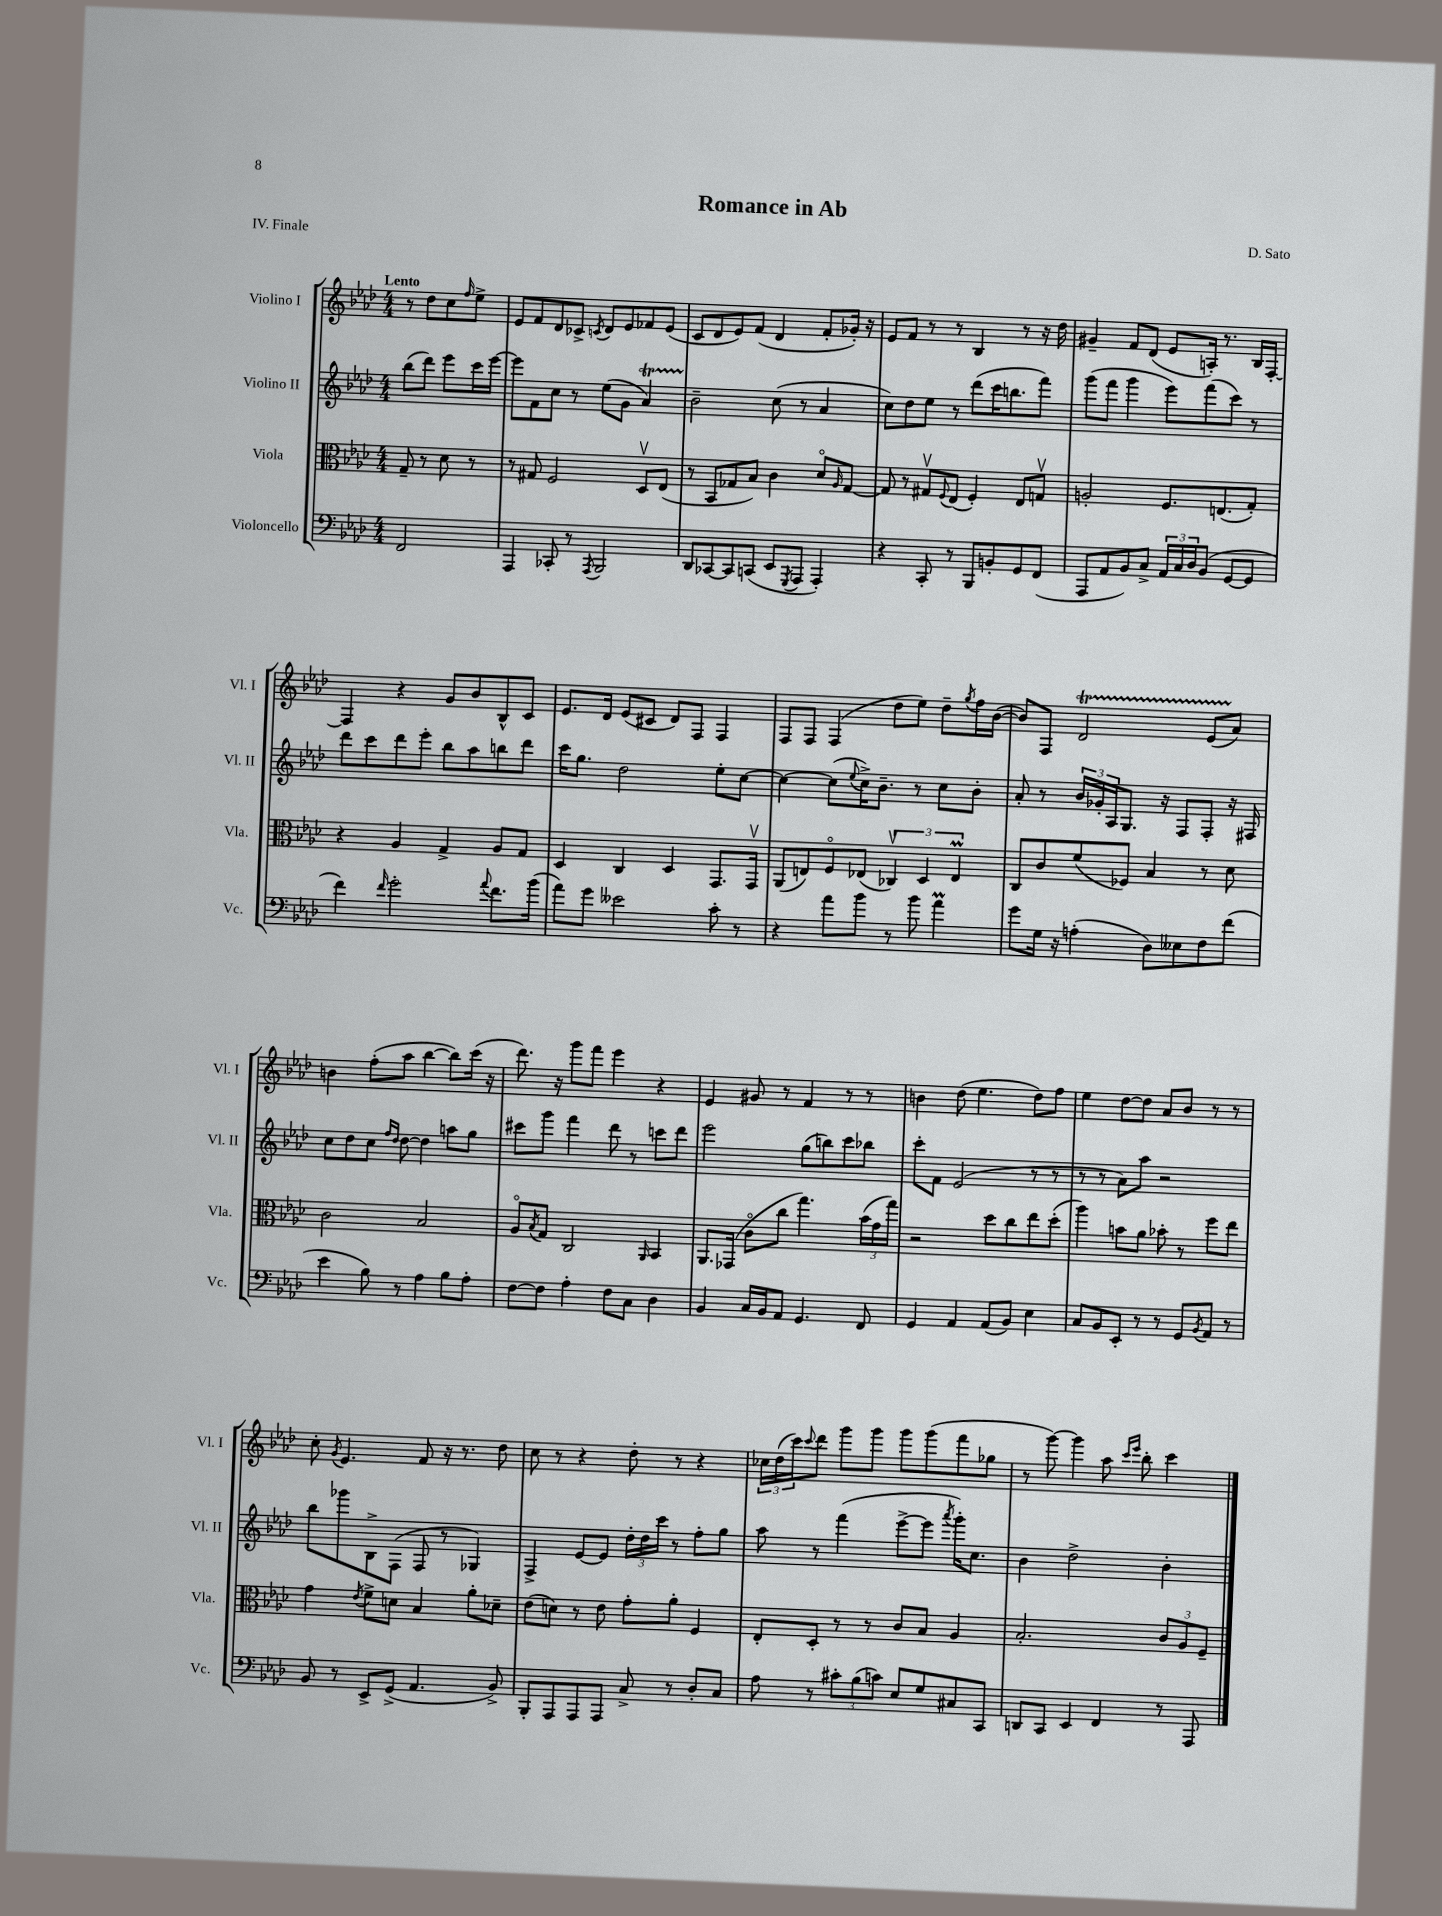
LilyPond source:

\header { title = "Romance in Ab" composer = "D. Sato" piece = "IV. Finale" }
<<
\new StaffGroup <<
\new Staff = "s0" \with { instrumentName = "Violino I" shortInstrumentName = "Vl. I" } {
    \clef treble \key aes \major \numericTimeSignature \time 4/4 \partial 2 \tempo "Lento"
    r8 des''8 c''8 \grace { f''16 } ees''8-> |
    ees'8 f'8 des'8 ces'8-> \acciaccatura { c'8 } des'8 ees'8 fes'8 ees'8( |
    c'8 des'8 ees'8) f'8( des'4 f'8-. ges'16-.) r16 |
    ees'8 f'8 r8 r8 bes4 r8 r16 des''16 |
    gis'4-- f'8 des'8( ees'8 a16-.) r8. bes16 f16~-. |
    f4 r4 g'8 bes'8 bes8-^ c'8 |
    ees'8. des'16 ees'8( cis'8 des'8) f8 f4 |
    f8 f8 f4( des''8 ees''8) des''8-- \acciaccatura { g''8 } f''16 bes'16~( |
    bes'8) f8 des'2\startTrillSpan ees'8( aes'8\stopTrillSpan) |
    b'4 f''8-.( aes''8 bes''4~ bes''8) c'''16( r16 |
    des'''8.) r16 g'''8 f'''8 ees'''4 r4 |
    ees'4 gis'8 r8 f'4 r8 r8 |
    b'4 des''8( ees''4. des''8) f''8 |
    ees''4 des''8~ des''8 aes'8 bes'8 r8 r8 |
    c''8-. \acciaccatura { g'8 } ees'4. f'8 r16 r8. des''8 |
    c''8 r8 r4 des''8-. r8 r4 |
    \tuplet 3/2 { ces''16 des''16( c'''16) } \appoggiatura { c'''8 } des'''8 g'''8 g'''8 g'''8 g'''8( f'''8 ges''8 |
    r8 g'''8~) g'''4 aes''8 \grace { c'''16 ees'''16 } bes''8-. c'''4 \bar "|." |
}
\new Staff = "s1" \with { instrumentName = "Violino II" shortInstrumentName = "Vl. II" } {
    \clef treble \key aes \major \numericTimeSignature \time 4/4 \partial 2
    bes''8( des'''8) ees'''8 c'''16 ees'''16~ |
    ees'''8 f'8 c''8 r8 ees''8( g'8 aes'4\startTrillSpan) |
    bes'2--\stopTrillSpan c''8( r8 aes'4 |
    c''8) des''8 ees''8 r8 des'''8( c'''16 b''8. f'''8) |
    g'''8( f'''8 g'''4 ees'''8) f'''8( c'''8) r8 |
    des'''8 c'''8 des'''8 ees'''8-. bes''8 aes''8 b''8 des'''8 |
    c'''16 g''8. des''2 ees''8-. c''8~ |
    c''4~ c''8( \appoggiatura { ees''8 } c''16->) bes'8.-- r8 c''8 bes'8-. |
    aes'8-. r8 \tuplet 3/2 { bes'16 ges'16-. aes16 } g8. r16 f8 f8-. r16 fis16 |
    c''8 des''8 c''8 \grace { f''16 des''16 } des''8~ des''4 a''8 g''8 |
    cis'''8 g'''8 f'''4 des'''8 r8 c'''8 des'''8 |
    ees'''2 g''8( b''8) c'''8 bes''8 |
    c'''8-. f'8 ees'2( r8 r8 |
    r8 r8 aes'8) aes''8 r2 |
    bes''8 ges'''8 bes8-> f8( f8 r8 ges4) |
    f4-> ees'8~ ees'8 \tuplet 3/2 { des''16-. des''16 c'''16 } r8 f''8-. g''8 |
    aes''8 r8 f'''4( ees'''8~-> ees'''8 \acciaccatura { aes'''8 } g'''16-.) c''8. |
    bes'4 des''2-> bes'4-. \bar "|." |
}
\new Staff = "s2" \with { instrumentName = "Viola" shortInstrumentName = "Vla." } {
    \clef alto \key aes \major \numericTimeSignature \time 4/4 \partial 2
    g8-- r8 des'8 r8 |
    r8 gis8 f2 des8\upbow ees8( |
    r8 bes,8 ges8 bes8) c'4 des'8\flageolet \grace { aes16 } ges8~ |
    ges8 r8 gis8\upbow \appoggiatura { f8 } ees8( f4-.) ees8 g8\upbow |
    a2-. f8. e8.( g8-.) |
    r4 aes4 g4-> aes8 g8 |
    des4 c4 des4 g,8. g,16\upbow |
    aes,8( e8) f8\flageolet ees8( \tuplet 3/2 { ces4\upbow) des4 ees4\prall } |
    c8 c'8 f'8( fes8) bes4 r8 des'8 |
    c'2 bes2 |
    aes8\flageolet \acciaccatura { bes8 } g8 c2 \grace { aes,16 } bes,4 |
    aes,8. ges,16( c'8\flageolet c''8 g''4.) \tuplet 3/2 { bes'16( g'16 g''16) } |
    r2 des''8 c''8 ees''8 des''8-.( |
    aes''4) b'8 aes'8 bes'8-. r8 f''8 ees''8 |
    g'4 \acciaccatura { ees'8 } f'8-> d'8 bes4 aes'8-. des'8-- |
    ees'8( d'8) r8 ees'8 g'8-. aes'8-. f4 |
    ees8-. des8-. r8 r8 c'8 bes8 aes4 |
    bes2.-. \tuplet 3/2 { c'8 aes8 f8-- } \bar "|." |
}
\new Staff = "s3" \with { instrumentName = "Violoncello" shortInstrumentName = "Vc." } {
    \clef bass \key aes \major \numericTimeSignature \time 4/4 \partial 2
    f,2 |
    aes,,4 ces,8-. r8 \acciaccatura { aes,,8 } bes,,2 |
    des,8 ces,8~ ces,8 c,8( ees,8 \acciaccatura { g,,8 } aes,,8 aes,,4-.) |
    r4 c,8-. r8 bes,,8 b,8-. g,8 f,8( |
    aes,,8 aes,8 bes,8) c8-> \tuplet 3/2 { aes,16 c16 des16 } bes,8( g,8~ g,8 |
    f'4) \grace { f'16 } g'2-. \appoggiatura { aes'8 } f'8. bes'16( |
    aes'8) g'8 eeses'2 c'8-. r8 |
    r4 aes'8 bes'8 r8 bes'8 aes'4\prall |
    g'8 g16 r16 a4-.( des8) eeses8 f8 f'8( |
    ees'4 bes8) r8 aes4 bes8 aes8-. |
    f8~ f8 aes4-. f8 c8 des4 |
    bes,4 c16 bes,16 aes,8 g,4. f,8 |
    g,4 aes,4 aes,8( bes,8) ees4 |
    c8 bes,8 ees,8-. r8 r8 g,8 \acciaccatura { bes,8 } aes,8 r8 |
    bes,8 r8 ees,8-> g,8->( aes,4. bes,8->) |
    bes,,8-. aes,,8 aes,,8 aes,,8 c8-> r8 des8-. c8 |
    aes8 r8 \tuplet 3/2 { cis'8-. bes8( c'8) } ees8 g8 cis8 c,8 |
    d,8 c,8 ees,4 f,4 r8 aes,,8 \bar "|." |
}
>>
>>
\layout { \context { \Score \remove "Bar_number_engraver" } }
